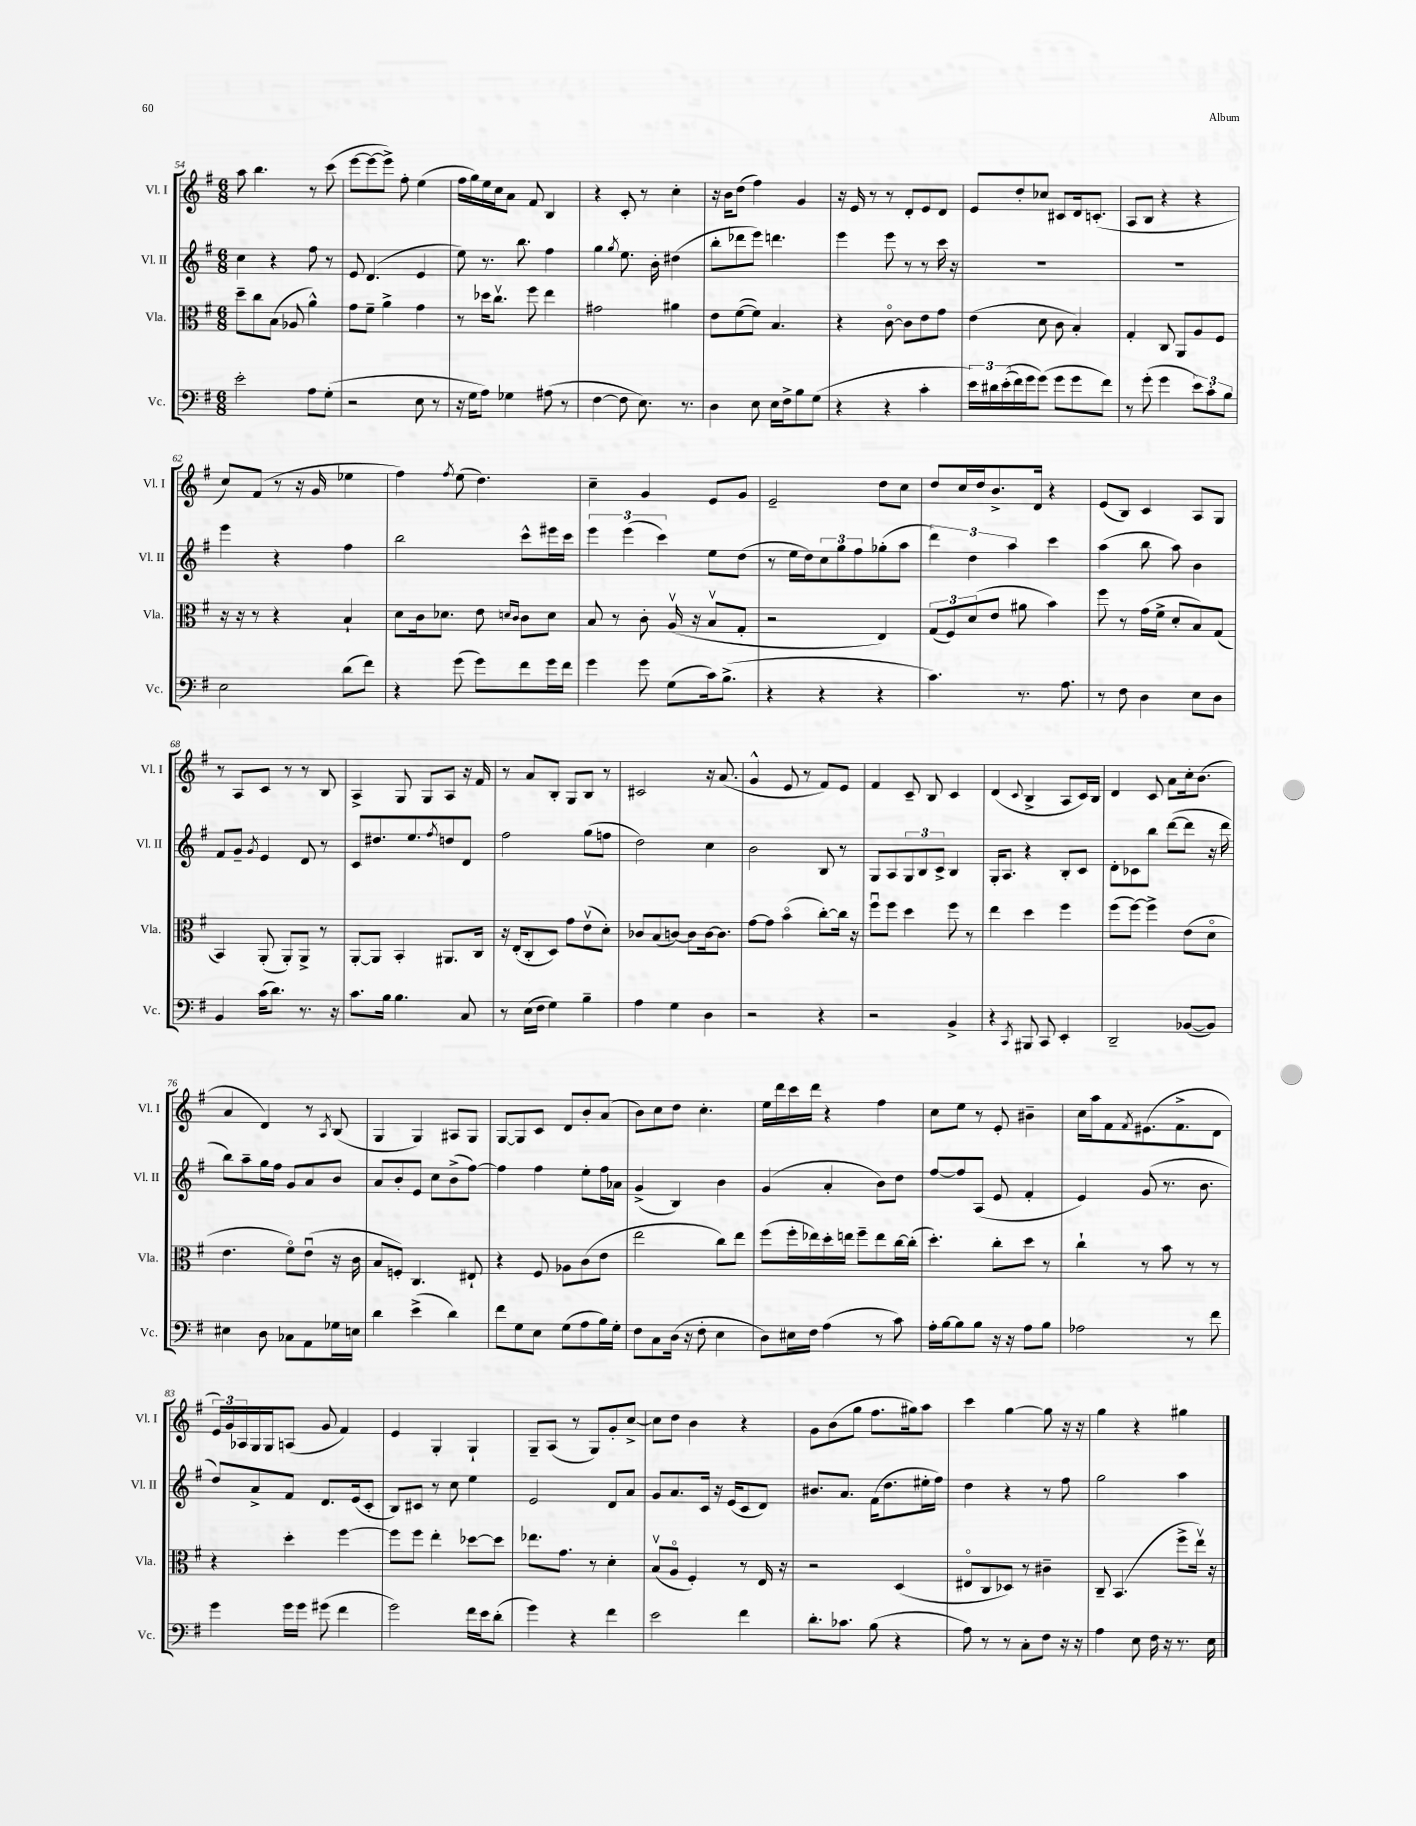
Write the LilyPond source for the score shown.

<<
\new StaffGroup <<
\new Staff = "s0" \with { instrumentName = "Vl. I" shortInstrumentName = "Vl. I" } {
    \clef treble \key g \major \numericTimeSignature \time 6/8
    a''8 b''4. r8 c'''8( |
    e'''8~ e'''8~ e'''8->) fis''8-. e''4( |
    fis''16 g''16) e''16 c''16 a'8 fis'8 b4 |
    r4 c'8-. r8 c''4-. |
    r16 b'16 d''8( fis''4) g'4 |
    r16 e'16 r8 r8 d'8-. e'8 d'8 |
    e'8 d''8-. ces''8 cis'8 d'16 c'8.-.( |
    a8 b8 r4 r4 |
    c''8) fis'8( r8 r16 g'16 ees''4 |
    fis''4) \acciaccatura { fis''8 } e''8( d''4.) |
    c''4-- g'4 e'8 g'8 |
    e'2-- d''8 c''8 |
    d''8 c''16 d''16 b'8.-> d'16 r4 |
    e'8( b8) c'4 a8 g8 |
    r8 a8 c'8 r8 r8 b8 |
    a4-> g8 g8 a8 r16 fis'16 |
    r8 a'8 b8-. g8 b8 r8 |
    cis'2 r16 a'8.( |
    g'4-^ e'8 r8 fis'8) e'8 |
    fis'4 c'8-- b8 c'4 |
    d'4( \appoggiatura { c'8 } b4-> a8 c'16) b16 |
    d'4 c'8 a'8 c''16-. b'8.( |
    a'4 d'4) r8 \acciaccatura { a8 } b8( |
    g4 g4) ais8 g8 |
    g8~ g8 c'8 d'8 b'8-. a'8( |
    b'8) c''8 d''8 c''4.-. |
    e''16 d'''16 c'''16 d'''16 r4 fis''4 |
    c''8 e''8 r8 e'8-. bis'4-- |
    c''16 a''16 fis'8 \acciaccatura { fis'8 } eis'8.( fis'8.-> d'8 |
    \tuplet 3/2 { e'16) g'16 aes16 } g16 g16 a8( g'8 fis'4) |
    e'4 g4-. g4-! |
    g8-- a8( r8 g8) g'8-. c''8~-> |
    c''8 d''8 b'4 r4 |
    g'8 b'8( g''8 fis''8. gis''16) a''8 |
    c'''4 g''4~ g''8 r16 r16 |
    g''4 r4 gis''4 \bar "|." |
}
\new Staff = "s1" \with { instrumentName = "Vl. II" shortInstrumentName = "Vl. II" } {
    \clef treble \key g \major \numericTimeSignature \time 6/8
    c''4 r4 fis''8 r8 |
    e'8 d'4.( e'4 |
    e''8) r8. b''8. fis''4 |
    g''4 \acciaccatura { g''8 } e''8. b'16-. dis''4( |
    b''8-. des'''8 e'''8) d'''4. |
    e'''4 e'''8 r8 r8 c'''16 r16 |
    R2. |
    R2. |
    e'''4 r4 fis''4 |
    b''2 c'''8-^ eis'''16 c'''16 |
    \tuplet 3/2 { e'''4 e'''4( c'''4) } e''8 d''8( |
    r8 e''16 d''16) \tuplet 3/2 { c''8 g''8 fis''8 } ges''8-.( a''8 |
    \tuplet 3/2 { d'''4) d''4 a''4 } c'''4 |
    a''4( b''8 a''8) b'4 |
    fis'8 g'8-- \acciaccatura { g'8 } e'4 d'8 r8 |
    c'8 dis''8. e''8. \acciaccatura { fis''8 } d''8 d'8 |
    fis''2 g''8( f''8 |
    d''2) c''4 |
    b'2 b8 r8 |
    g8 a8 \tuplet 3/2 { g8 b8 c'8-> } b4 |
    g16-. a8. r4 b8-. c'8 |
    d'8-. ces'8 b''8 d'''8~( d'''8 r16 d'''16 |
    b''8) a''8-- g''16 fis''16 g'8 a'8 b'8 |
    a'8 b'8-. e'8 c''8 b'8->( fis''8~) |
    fis''4 fis''4 e''8-. fis''16 aes'16 |
    g'4->( b4) b'4 |
    g'4( a'4-. b'8) d''8 |
    fis''8~ fis''8 a8( e'8 fis'4-. |
    e'4) g'8( r8. b'8. |
    d''8) a'8-> fis'8 d'8. e'16( c'8-. |
    b8) cis'8 r8 c''8 e''4 |
    e'2 d'8 a'8 |
    g'8 a'8. c'16 r16 e'16( c'8 d'8) |
    bis'8. a'8. fis'16( d''8. eis''16-. fis''16) |
    d''4 r4 r8 fis''8 |
    g''2 a''4 \bar "|." |
}
\new Staff = "s2" \with { instrumentName = "Vla." shortInstrumentName = "Vla." } {
    \clef alto \key g \major \numericTimeSignature \time 6/8
    d''8-- c''8 b8( aes8 a'4-^) |
    g'8 fis'8-- a'4-> g'4 |
    r8 des''16 c''8.\upbow fis''8 e''4 |
    gis'2 ais'4 |
    e'8 fis'8~( fis'8) b4. |
    r4 c'8~\flageolet c'8 e'8 g'8 |
    e'4( d'8 c'8 b4-.) |
    g4-. c8 a,8 a8 fis8 |
    r16 r16 r8 r4 b4-! |
    d'8 c'16 des'8. e'8 \grace { d'16 c'16 } c'8 d'8 |
    b8 r8 c'8-. a16\upbow( r16 b8\upbow g8-. |
    r2 e4) |
    \tuplet 3/2 { g8( fis8) d'8( } e'8 ais'8 b'4) |
    fis''8 r8 g'16( fis'16-> d'8-. b8) g8( |
    b,4) a,8-.( a,8-.) a,8-> r8 |
    a,8~-. a,8 b,4-. ais,8. c16 |
    r16 e16-.( c8-. d8) g'8 e'8\upbow( d'8-.) |
    ces'8 b8( c'8~) c'8 c'16~ c'8. |
    g'8~ g'8 b'4\flageolet( c''8~-.) c''16 r16 |
    fis''8\downbow fis''8 d''4 fis''8 r8 |
    e''4 d''4 fis''4 |
    fis''8( fis''8~) fis''4-> e'8( d'8\flageolet |
    e'4. fis'8\flageolet) e'8\downbow( r16 c'16 |
    b8 f8-.) c4. eis8-! |
    r4 fis8 aes8 c'8( e'8 |
    e''2 c''8) e''8 |
    fis''8( fis''16-. ees''16) d''16-. e''16 fis''8-- e''8 c''16~ c''16-.( |
    d''4.-.) c''8-. d''8 r8 |
    c''4-! r8 b'8 r8 r8 |
    r4 d''4-. fis''4~ |
    fis''8 fis''8 e''4-. des''8~ des''8 |
    ees''8. g'8. r8 d'4-. |
    b8\upbow( a8\flageolet fis4-.) r8 e16 r16 |
    r2 d4( |
    eis8\flageolet c8 des8) r8 cis'4-- |
    c8-- b,4.( fis''8-> e''16\upbow) r16 \bar "|." |
}
\new Staff = "s3" \with { instrumentName = "Vc." shortInstrumentName = "Vc." } {
    \clef bass \key g \major \numericTimeSignature \time 6/8
    e'2-. a8 g8-.( |
    r2 e8 r8 |
    r16 g16 a8) ges4 ais8( r8 |
    fis4~ fis8 e8.) r8. |
    d4 e8 e16 fis16-> b8 g8( |
    r4 r4 c'4-. |
    \tuplet 3/2 { e'16) dis'16 e'16-.(\( } fis'16) g'16 g'8(\) g'8 g'8 fis'8) |
    r8 g'8-.( g'4 \tuplet 3/2 { e'8) c'8-. b8 } |
    e2 d'8( fis'8) |
    r4 g'8( g'8) fis'8 g'16 fis'16 |
    g'4 g'8 g8( c'16) b8.->( |
    r4 r4 r4 |
    c'4.) r8. a8. |
    r8 fis8 d4 e8 d8 |
    b,4 c'16( d'8.) r8. r16 |
    c'8. b16 b4. c8 |
    r8 e16( fis16 g4) b4-- |
    a4 g4 d4 |
    r2 r4 |
    r2 b,4-> |
    r4 \acciaccatura { c,8 } bis,,8 c,8 e,4-. |
    d,2-- bes,8~( bes,8) |
    eis4 d8 ces8 a,8 ges16 e16 |
    d'4 e'4->( d'4) |
    fis'8 g8 e8 g8( a8 b16) g16-. |
    fis8 c8 d16( r16 fis8-. e4 |
    d8) eis16 fis16 a4( r8 c'8) |
    a16-. b16~ b8 b8 r16 r16 a8 b8 |
    aes2 r8 fis'8 |
    g'4 g'16 g'16 gis'8( fis'4 |
    g'2) fis'16 e'16 d'8-.( |
    g'4) r4 fis'4 |
    e'2 fis'4 |
    d'8.-. ces'8. b8( r4 |
    a8) r8 r8 c8-. fis8 r16 r16 |
    a4 e8 fis16 r16 r8. e16 \bar "|." |
}
>>
>>
\layout { \context { \Score currentBarNumber = #54 } }
